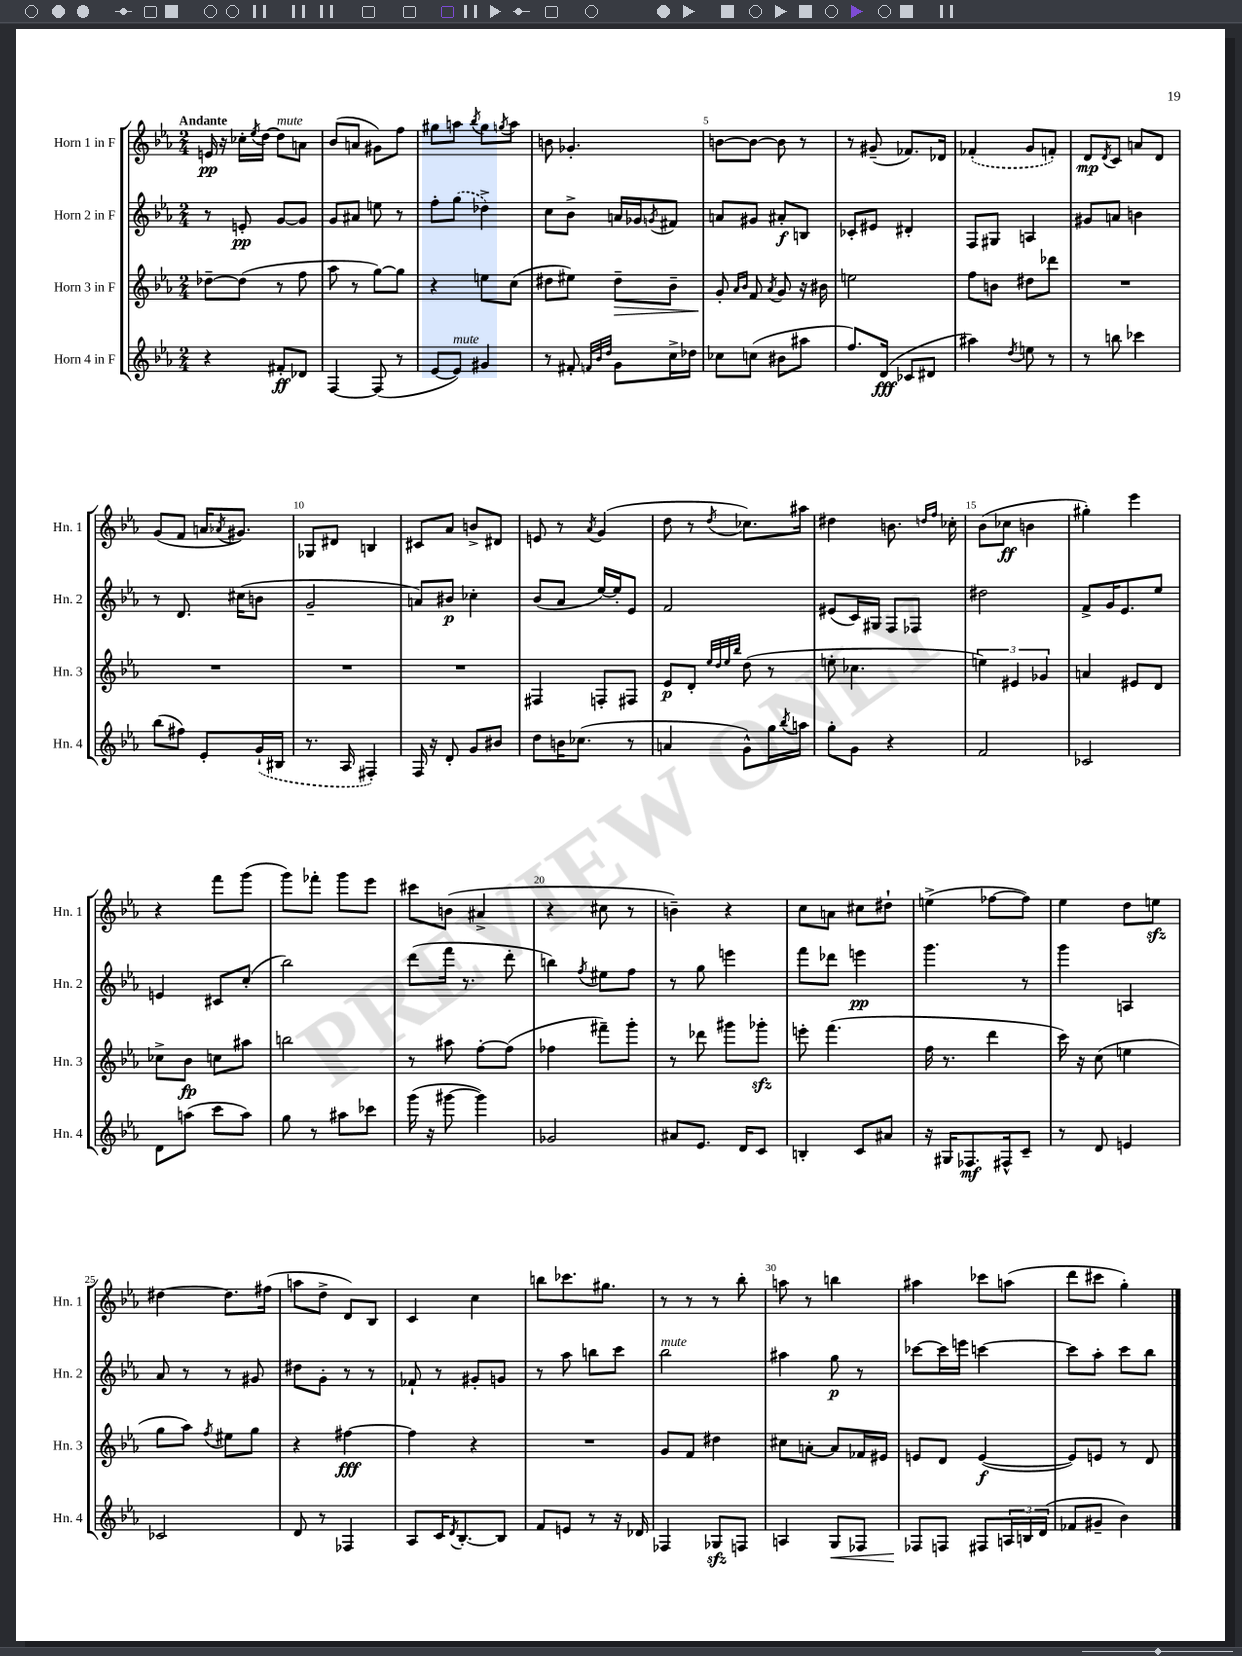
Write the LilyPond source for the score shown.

<<
\new StaffGroup <<
\new Staff = "s0" \with { instrumentName = "Horn 1 in F" shortInstrumentName = "Hn. 1" } {
    \clef treble \key ees \major \numericTimeSignature \time 2/4 \tempo "Andante"
    e'16\pp r16 ces''16-. \acciaccatura { ees''8 } d''16~ d''8^\markup { \italic "mute" } a'8 |
    bes'8( a'8 gis'8) f''8 |
    gis''8 a''8 \acciaccatura { bes''8 } gis''8 \acciaccatura { g''8 } a''8 |
    b'8 ges'4.-. |
    b'8~ b'8~ b'8 r8 |
    r8 gis'8--( fes'8.) des'16 |
    \once \slurDashed fes'4-.( g'8 f'8-.) |
    d'8\mp \acciaccatura { d'8 } c'8 a'8 d'8 |
    g'8( f'8 a'16 \acciaccatura { aes'8 } gis'8.) |
    ges8 dis'8 b4 |
    cis'8 aes'8 b'8-> dis'8 |
    e'8 r8 \acciaccatura { aes'8 } g'4( |
    d''8 r8 \acciaccatura { d''8 } ces''8.) ais''16 |
    dis''4 b'8. \grace { d''16 f''16 } ces''16-. |
    bes'8( ces''8\ff b'4 |
    gis''4-.) ees'''4 |
    r4 f'''8 g'''8( |
    g'''8) fes'''8-. g'''8 ees'''8 |
    cis'''8 b'8( ais'4-> |
    r4 cis''8 r8 |
    b'4--) r4 |
    c''8 a'8 cis''8 dis''8-! |
    e''4->( fes''8~ fes''8) |
    ees''4 d''8 e''8\sfz |
    dis''4~ dis''8. fis''16( |
    a''8 d''8-> d'8) bes8 |
    c'4 c''4 |
    b''8 ces'''8. gis''8. |
    r8 r8 r8 bes''8-. |
    a''8 r8 b''4 |
    ais''4 ces'''8 a''8( |
    d'''8 cis'''8 g''4-.) \bar "|." |
}
\new Staff = "s1" \with { instrumentName = "Horn 2 in F" shortInstrumentName = "Hn. 2" } {
    \clef treble \key ees \major \numericTimeSignature \time 2/4
    r8 e'8-.\pp g'8~ g'8 |
    g'8 ais'8 e''8 r8 |
    f''8-. \once \slurDashed g''8( des''4->) |
    c''8 bes'8-> a'16 ges'16 \acciaccatura { g'8 } fis'8 |
    a'8 gis'8 ais'8-.\f b8 |
    ces'8-. eis'8 dis'4-. |
    f8 gis8 a4 |
    gis'8 a'8 b'4 |
    r8 d'8. cis''16( b'8 |
    g'2-- |
    a'8) bis'8\p ces''4-. |
    bes'8( aes'8 ees''16~) ees''16-. ees'8 |
    f'2 |
    eis'8( c'16) gis16 f8 fes8 |
    dis''2 |
    f'8-> g'16 ees'8. ees''8 |
    e'4 cis'8 c''8-.( |
    bes''2) |
    d'''8( f'''16 r8. d'''8-. |
    b''4) \acciaccatura { f''8 } eis''8 f''8 |
    r8 g''8 e'''4 |
    f'''8 des'''8 e'''4\pp |
    g'''4. r8 |
    g'''4 a4 |
    aes'8 r8 r8 gis'8 |
    dis''8 g'8-. r8 r8 |
    fes'8-! r8 gis'8-. g'8 |
    r8 aes''8 b''8 c'''8 |
    bes''2^\markup { \italic "mute" } |
    ais''4 g''8\p r8 |
    ces'''8~ ces'''16 e'''16 c'''4~ |
    c'''8 aes''8-. c'''8 bes''8 \bar "|." |
}
\new Staff = "s2" \with { instrumentName = "Horn 3 in F" shortInstrumentName = "Hn. 3" } {
    \clef treble \key ees \major \numericTimeSignature \time 2/4
    des''8~-- des''8( r8 f''8 |
    aes''8 r8 g''8~) g''8 |
    r4 e''8 c''8( |
    dis''8 eis''8) dis''8--\> bes'8-- |
    g'8-.\! \grace { aes'16 bes'16 } f'8 \acciaccatura { aes'8 } g'8 r16 bis'16 |
    e''2 |
    f''8 b'8 dis''8 des'''8 |
    R2 |
    R2 |
    R2 |
    R2 |
    fis4 f8-. fis8 |
    ees'8\p d'8-. \grace { ees''32 d''32 ees''32 bes''32 } d''8( r8 |
    e''8-. ces''4. |
    \tuplet 3/2 { e''4) eis'4 ges'4 } |
    a'4 eis'8 d'8 |
    ces''8-> bes'8\fp c''8 ais''8 |
    b''2 |
    r8 ais''8 f''8~-. f''8( |
    fes''4 fis'''8--) g'''8-. |
    r8 des'''8 gis'''8 ges'''8-.\sfz |
    e'''8-. f'''4.( |
    f''16 r8. d'''4 |
    c'''16) r16 c''8( e''4 |
    g''8 aes''8) \acciaccatura { f''8 } eis''8 g''8 |
    r4 fis''4~\fff |
    fis''4 r4 |
    R2 |
    g'8 f'8 dis''4 |
    cis''8 a'8~-. a'8 fes'16 eis'16 |
    e'8 d'8 e'4~\f( |
    e'8) e'8 r8 d'8 \bar "|." |
}
\new Staff = "s3" \with { instrumentName = "Horn 4 in F" shortInstrumentName = "Hn. 4" } {
    \clef treble \key ees \major \numericTimeSignature \time 2/4
    r4 fis'8-.\ff des'8 |
    f4~ f8( r8 |
    ees'8~ ees'8^\markup { \italic "mute" }) gis'4 |
    r8 fis'8-. \grace { f'32 bes'32 d''32 } g'8 c''16-> des''16 |
    ces''8 c''8( bis'8 ais''8 |
    f''8.) d'16\fff( ces'8 dis'8 |
    ais''4) \acciaccatura { d''8 } e''8 r8 |
    r8 b''8 ces'''4 |
    bes''8( fis''8) ees'8-. \once \slurDashed g'16-!( bis16 |
    r8. aes16 fis4-.) |
    f16 r16 d'8-. g'8 bis'8 |
    d''8 b'16 ces''8.( r8 |
    a'4 g'8-^) g''16 \acciaccatura { bes''8 } a''16 |
    g''8-. g'8 r4 |
    f'2 |
    ces'2 |
    d'8 a''8( c'''8 a''8) |
    g''8 r8 ais''8 ces'''8 |
    g'''16( r16 gis'''8~ gis'''4) |
    ges'2 |
    ais'8 ees'8. d'16 c'8 |
    b4-. c'8 ais'8 |
    r16 gis16 fes8.\mf fis16-^ c'8-- |
    r8 d'8 e'4 |
    ces'2 |
    d'8 r8 fes4 |
    aes8 c'16 \acciaccatura { d'8 } bes8.~-. bes8 |
    f'8 e'8 r8 r16 des'16 |
    fes4 ges8\sfz f8 |
    a4 g8\< fes8 |
    fes8\! f8 fis8 \tuplet 3/2 { a16 b16 d'16( } |
    fes'8 gis'8-- bes'4) \bar "|." |
}
>>
>>
\layout { \context { \Score \override BarNumber.break-visibility = ##(#f #t #t) barNumberVisibility = #(every-nth-bar-number-visible 5) } }
